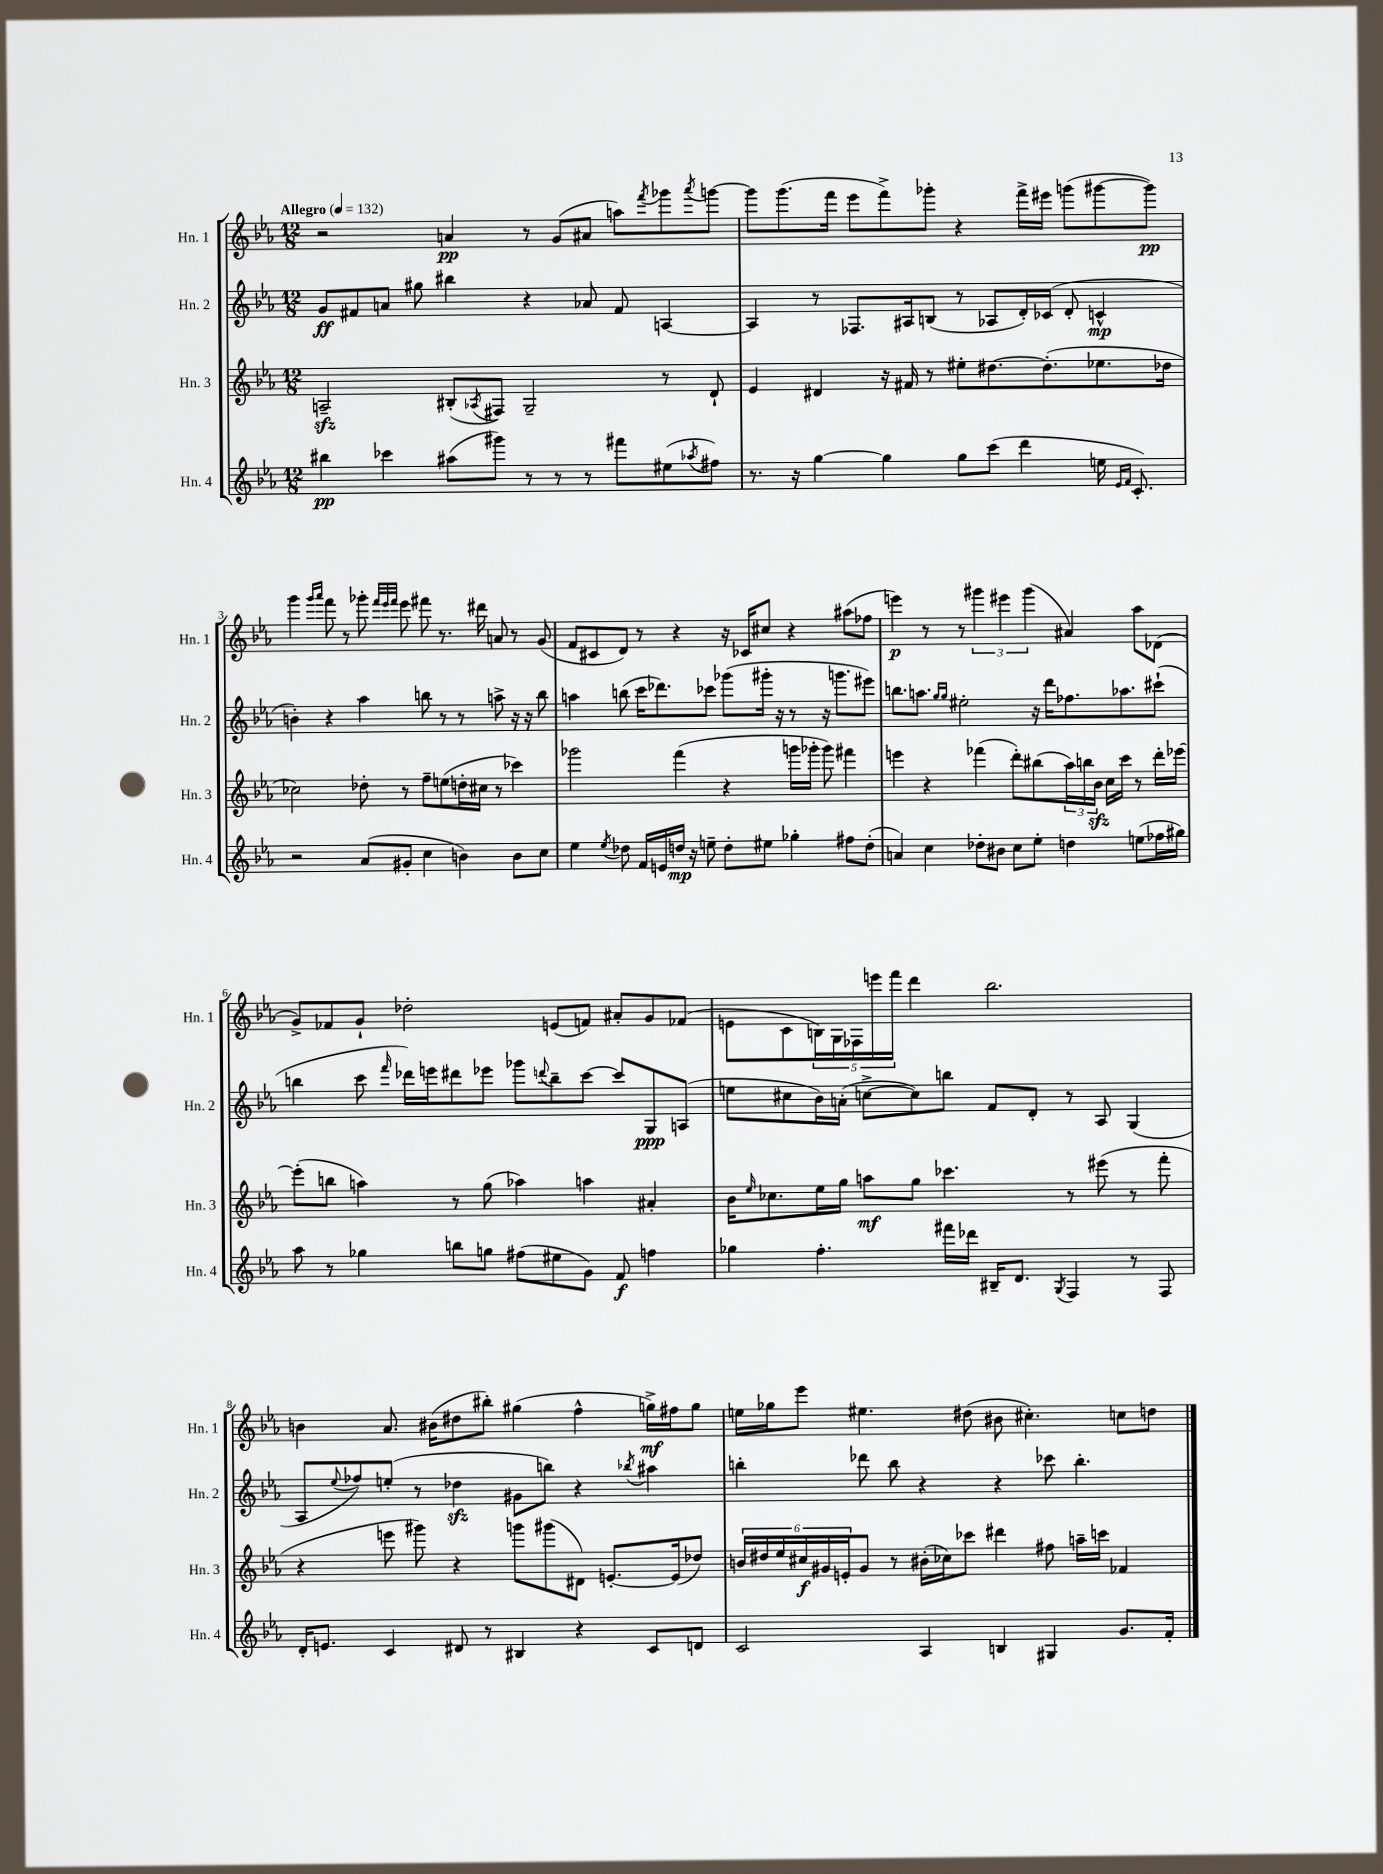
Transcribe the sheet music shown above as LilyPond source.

<<
\new StaffGroup <<
\new Staff = "s0" \with { instrumentName = "Hn. 1" shortInstrumentName = "Hn. 1" } {
    \clef treble \key ees \major \numericTimeSignature \time 12/8 \tempo "Allegro" 4 = 132
    r2 a'4\pp r8 g'8( ais'8 a''8) \acciaccatura { f'''8 } ges'''8 \acciaccatura { aes'''8 } g'''8~ |
    g'''8 g'''8.( f'''16 ees'''8 f'''8->) ges'''8-. r4 f'''16-> eis'''16 g'''8( gis'''8~ gis'''8\pp) |
    g'''4 \grace { g'''16 aes'''16 } f'''8 r8 ges'''8-. \grace { f'''32 ees'''32 f'''32 } ees'''8 fis'''8 r8. dis'''16 a'8 r8 g'8( |
    f'8 cis'8 d'8) r8 r4 r16 ces'16 cis''8 r4 ais''8( fes''8 |
    e'''4\p) r8 r8 \tuplet 3/2 { gis'''4 eis'''4 gis'''4( } ais'4) aes''8 des'8( |
    g'8->) fes'8 g'8-! des''2-. e'8( f'8) ais'8-. g'8 fes'8( |
    e'8 c'8 \tuplet 5/4 { b16) g16 fes16 e'''16 f'''16 } d'''4 bes''2. |
    b'4 aes'8. bis'16( dis''8 bis''8-.) gis''4( f''4-^ g''16->\mf) fis''16 g''8 |
    e''16 ges''16 ees'''8 eis''4. dis''8( bis'8 cis''4.-.) c''8 d''8 \bar "|." |
}
\new Staff = "s1" \with { instrumentName = "Hn. 2" shortInstrumentName = "Hn. 2" } {
    \clef treble \key ees \major \numericTimeSignature \time 12/8
    g'8\ff fis'8 a'8 gis''8 bis''4 r4 aes'8 fis'8 a4~ |
    a4 r8 fes8. ais16 b8( r8 aes8 d'16-.) ces'16( d'8-. c'4-^\mp |
    b'4-.) r4 aes''4 b''8 r8 r8 a''8-> r16 r16 b''8 |
    a''4 b''8( c'''16 des'''8.) ces'''8 ges'''8( gis'''16-. r16 r8 r16 g'''8. eis'''8) |
    b''8. a''8. \grace { g''16 g''16 } eis''2-. r16 d'''16 fes''8. aes''8. cis'''8-!( |
    b''4 c'''8 \grace { f'''16 } des'''16) e'''16 dis'''8 ees'''8 ges'''8 \appoggiatura { d'''8 } b''8-- c'''8~ c'''8 g8\ppp a8( |
    e''8 cis''8 bes'16) a'16-.( c''8~-> c''8) b''8 f'8 d'8-. r8 aes8 g4( |
    aes8 \appoggiatura { ees''8 } fes''8) e''8-.( r8 des''4\sfz gis'8 b''8) r4 \acciaccatura { bes''8 } ais''4 |
    b''4-. des'''8 b''8 r4 r4 ces'''8 b''4.-. \bar "|." |
}
\new Staff = "s2" \with { instrumentName = "Hn. 3" shortInstrumentName = "Hn. 3" } {
    \clef treble \key ees \major \numericTimeSignature \time 12/8
    a2--\sfz bis8-.( \acciaccatura { aes8 } fis8) g2-- r8 d'8-! |
    ees'4 dis'4 r16 fis'16 r8 eis''8-. dis''8.~ dis''8.-.( ees''8. des''16 |
    ces''2) des''8-. r8 f''8-- e''8( d''16-. cis''16 r8 ces'''4) |
    ges'''2 f'''4( r4 g'''16 ges'''16-. ges'''8) fis'''4 |
    e'''4 r4 fes'''4( d'''8-.) bis''8( \tuplet 3/2 { aes''16) b''16 bes'16\sfz } c''16 c'''16 r8 d'''16-. ees'''16~ |
    ees'''8-.( b''8 a''4) r8 g''8( aes''4) a''4 ais'4-. |
    bes'16 \grace { ees''16 } ces''8. ees''16 g''16 a''8\mf g''8 ces'''4. r8 eis'''8( r8 f'''8-. |
    r4 e'''8 gis'''8) r4 g'''8 gis'''8( dis'8) e'8.~-. e'16( des''8) |
    \tuplet 6/4 { b'16 dis''16 ees''16 cis''16\f gis'16 e'16-. } gis'8 r8 bis'16-.( ces''16) ces'''8 dis'''4 fis''8 a''16-- c'''16 fes'4 \bar "|." |
}
\new Staff = "s3" \with { instrumentName = "Hn. 4" shortInstrumentName = "Hn. 4" } {
    \clef treble \key ees \major \numericTimeSignature \time 12/8
    bis''4\pp ces'''4 ais''8( gis'''8) r8 r8 r8 fis'''8 eis''8( \acciaccatura { aes''8 } fis''8) |
    r8. r16 g''4~ g''4 g''8 c'''8( d'''4 e''16 \grace { ees'16 f'16 } c'8.-.) |
    r2 aes'8( gis'8-. c''4 b'4) b'8 c''8 |
    ees''4 \acciaccatura { ees''8 } des''8 f'16 e'16 d''16\mp r16 e''8-- d''8-. eis''8 ges''4-. fis''8 d''8-.( |
    a'4) c''4 des''8-. bis'8 c''8 ees''8-. d''4 e''8( fes''16 gis''16) |
    aes''8 r8 ges''4 b''8 g''8 fis''8( eis''8 g'8) f'8\f f''4 |
    ges''4 f''4.-. fis'''16 des'''16 bis16-- d'8. \acciaccatura { g8 } f4 r8 f8 |
    d'16-. e'8. c'4 dis'8 r8 bis4 r4 c'8 d'8 |
    c'2 aes4 b4 gis4 g'8. f'16-. \bar "|." |
}
>>
>>
